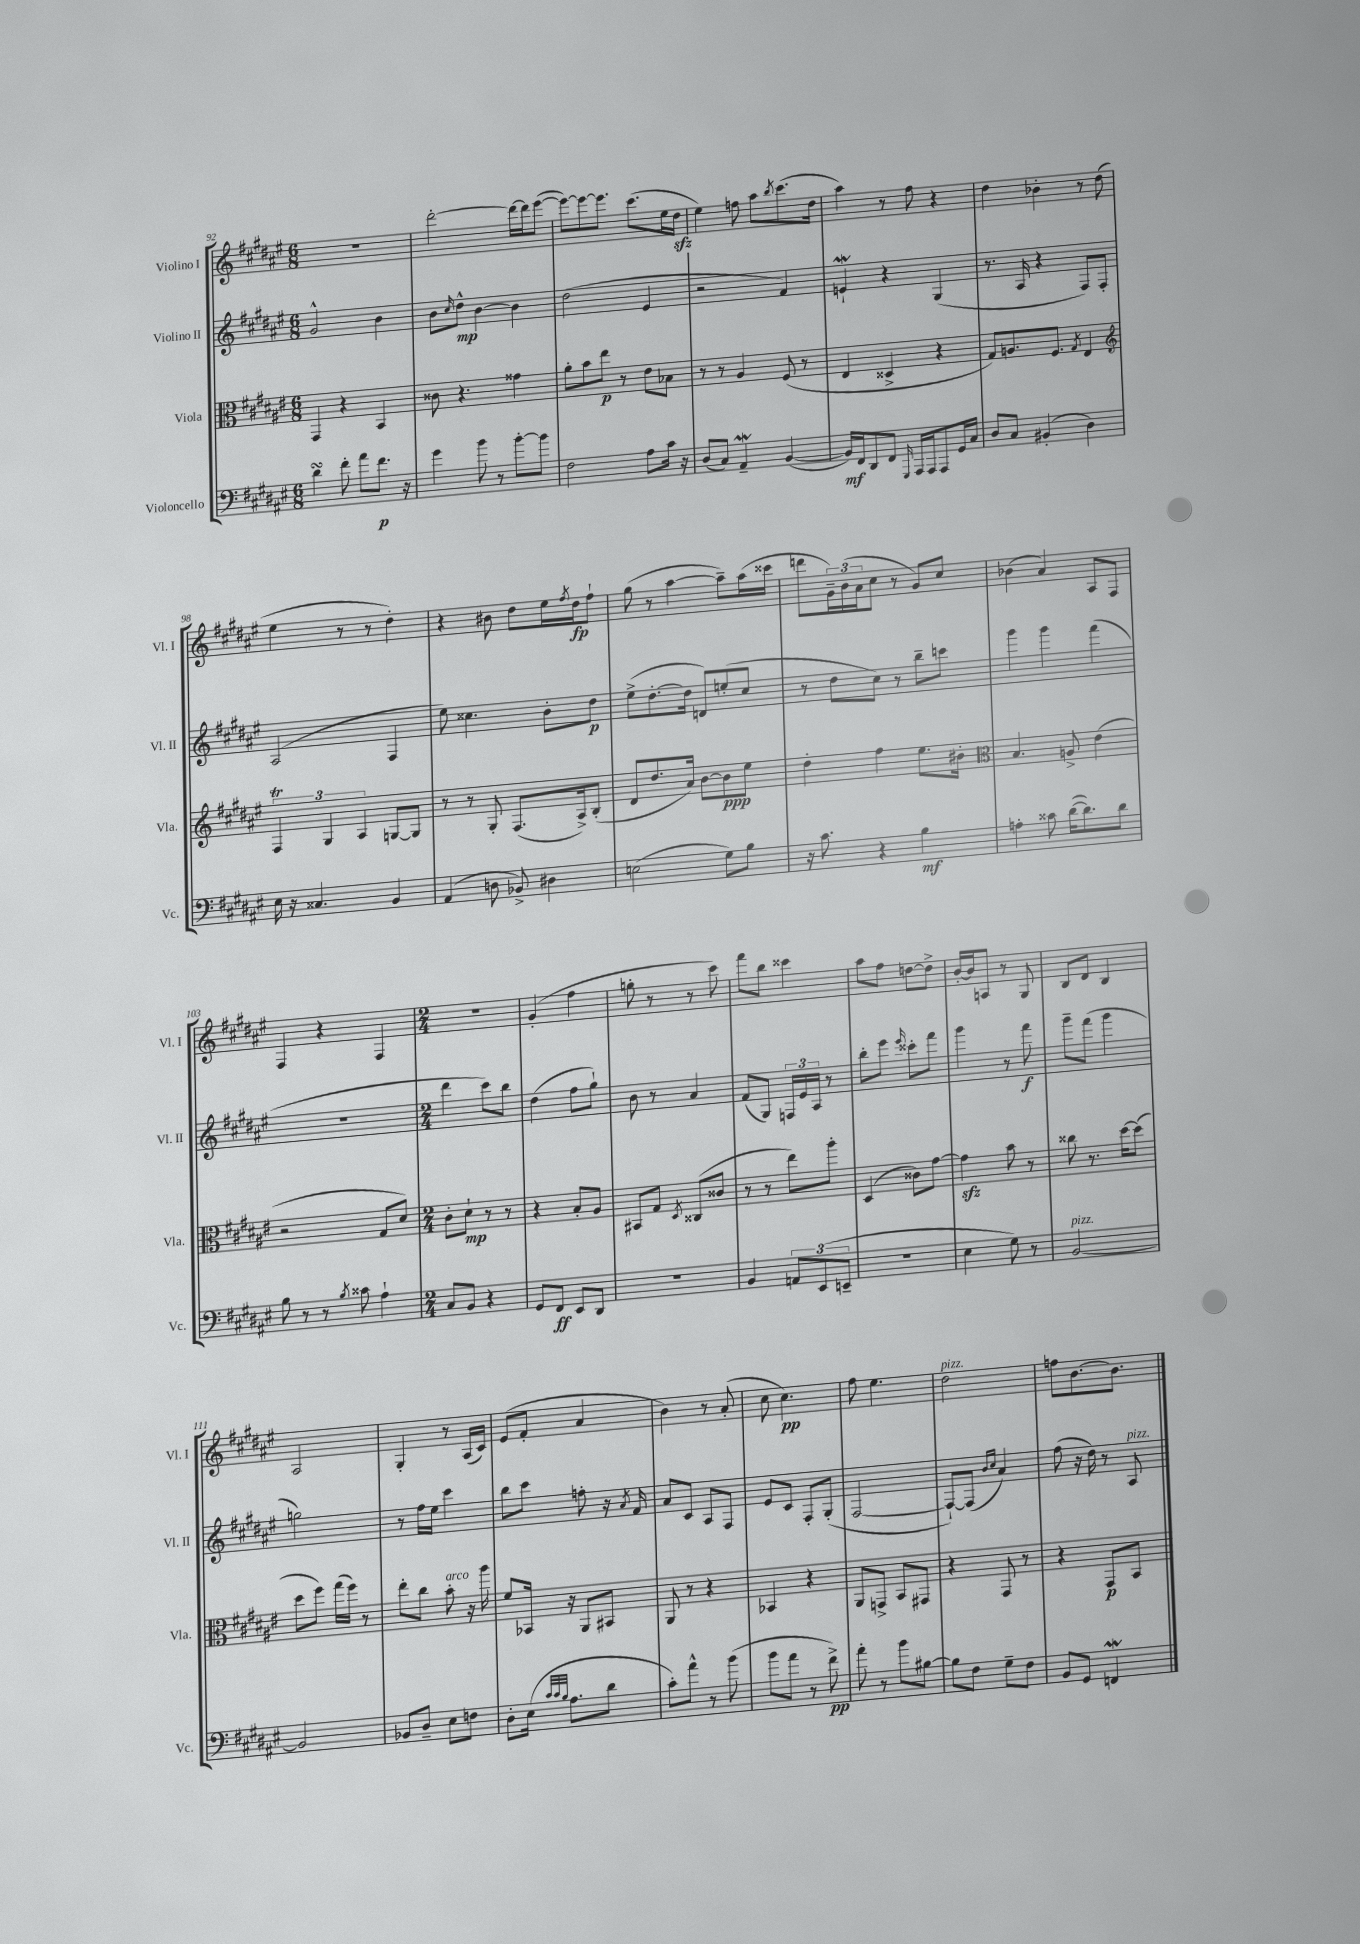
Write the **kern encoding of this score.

**kern	**kern	**kern	**kern
*staff4	*staff3	*staff2	*staff1
*clefF4	*clefC3	*clefG2	*clefG2
*k[f#c#g#d#a#e#]	*k[f#c#g#d#a#e#]	*k[f#c#g#d#a#e#]	*k[f#c#g#d#a#e#]
*M6/8	*M6/8	*M6/8	*M6/8
4d#\	4GG#/	2g#^^/	2.r
8f#'\	4r	.	.
8a#\L	.	.	.
8.f#\J	4BB/	4b\	.
16r	.	.	.
=	=	=	=
4g#\	8c##\	8b\L	[2ddd#'\
.	.	16qqcc#/	.
.	4.r	8dd#^^\J	.
8b\	.	[4b\	.
8r	.	.	.
[8b'\L	4g##\	4b\]	16ddd#\_LL
.	.	.	16ddd#\]J
8b\]J	.	.	([8eee#\J
=	=	=	=
2F#\	8a#'\L	(2dd#\	8eee#\_L)
.	8b\	.	8eee#\_
.	8ee#\J	.	8.eee#\]J
.	8r	.	.
.	.	.	(8.ccc#\L
8A#\L	8e#\L	4e#/	.
16c#\Jk	8B-\J	.	16ee#\L
16r	.	.	16dd#\JJ
=	=	=	=
(8D#/L	8r	2r	4ee#\)
8C#/J)	8r	.	.
4AA#~/	4A#/	.	8ff\
.	.	.	8aa#\L
.	.	.	8qbb/
([4BB/	(8F#/	4f#/)	(8.ccc#\
.	8r	.	.
.	.	.	16dd#\Jk
=	=	=	=
16BB/]LL)	4E#/	4e`/	4aa#\)
16FF#/J	.	.	.
8DD#/	.	.	.
8FF#/J	4D##^/	4r	8r
16qqGGG#/	.	.	.
16AAA#/LL	.	.	8ff#\
16AAA#/J	.	.	.
8AAA#/	4r	(4G#/	4r
16GG#/L	.	.	.
16C#/JJ	.	.	.
=	=	=	=
8D#/L	8G#/L)	8.r	4dd#\
8C#/J	8.A/	.	.
.	.	16A#/	.
(4BB#'/	.	4r	4b-'\
.	8.F#/J	.	.
.	8qG#/	.	.
4D#\)	4E#/	8F#/L)	8r
.	.	8F#'/J	(8dd#\
=	=	=	=
*	*clefG2	*	*
16E#\	6F#/	(2A#/	4ee#\
16r	.	.	.
4.C##/	.	.	.
.	6G#/	.	.
.	.	.	8r
.	6A#/	.	.
.	.	.	8r
4BB/	[8G/L	4F#/	4dd#'\)
.	8G/]J	.	.
=	=	=	=
(4AA#/	8r	8ee#\)	4r
.	8r	4.cc##\	.
8D\	8G#'/	.	8b#\
8BB-^/)	(8.F#/L	.	8dd#\L
4D#\	.	8b'\L	16ee#\L
.	.	.	8qff#/
.	16A#^/k)	.	16dd#\J
.	(8B'/J	8dd#\J	8ff#`\J
=	=	=	=
(2E\	8d#/L	(8ee#^\L	(8gg#\
.	8.dd#/	[8.dd#'\	8r
.	.	.	[4aa#\
.	16a#/Jk)	16dd#\]Jk	.
.	[8b\L	8d/L)	.
8G#\L)	8b\]	(8ee'/	8aa#~\]L)
8B\J	8ee#\J	8cc#/J	(16aa#\L
.	.	.	16ccc##\JJ
=	=	=	=
16r	4dd#'\	8r	8ddd\L
8.c#\	.	.	.
.	.	8dd#\L	24g#~\L)
.	.	.	(24b\
.	.	.	24a#\J
4r	4ff#\	8cc#\J)	8cc#\J
.	.	8r	8r
4B\	8.ee#\L	8bb~\L	8g#/L)
.	.	8ccc\J	8cc#/J
.	16b#'\Jk	.	.
=	=	=	=
*	*clefC3	*	*
4A'\	4.B/	4ggg#\	(4b-\
8c##\	.	4ggg#\	4a#/)
([16d#\LK	8A^/	.	.
8.d#\])	.	.	.
.	(4e#\	(4fff#\	8A#/L
8d#\J	.	.	8F#/J
=	=	=	=
8B\	2r	2.r	4F#/
8r	.	.	.
8r	.	.	4r
8qB/	.	.	.
8c##\	.	.	.
4A#`\	8G#/L	.	4F#/
.	8d#/J)	.	.
=	=	=	=
*M2/4	*M2/4	*M2/4	*M2/4
8C#/L	8c#'\L	4ddd#\	2r
8BB/J	8d#`\J	.	.
4r	8r	8ccc#\L)	.
.	8r	8bb\J	.
=	=	=	=
8GG#/L	4r	(4dd#\	(4g#'/
8FF#/J	.	.	.
8EE#/L	8B'/L	8ff#\L	4ff#\
8DD#/J	8A#/J	8gg#`\J)	.
=	=	=	=
2r	8BB#/L	8b\	8gg'\
.	8G#/J	8r	8r
.	8qD#/	.	.
.	(8C##/L	4a#/	8r
.	8c##/J	.	8ccc#\)
=	=	=	=
4BB/	8r	(8f#/L	8fff#\L
.	8r	8G#/J)	8bb\J
12AA/L	8ee#\L)	24F/LL	4ccc##\
.	.	24e#/	.
(12EE#/	.	24A#/JJ	.
.	8aa#'\J	8r	.
12EE~/J	.	.	.
=	=	=	=
2r	(4D#/	8bb'\L	8aa#\L
.	.	8eee#\J	8ff#\J
.	.	16qqeee#/	.
.	8c##\L)	8ccc##'\L	[8dd\L
.	[8g#\J	8fff#\J	8dd^\]J
=	=	=	=
4E#\	4g#\]	4ggg#\	[16b'/LL
.	.	.	16b/]J
.	.	.	8A/J
8G#\)	8b\	8r	8r
8r	8r	8fff#\	8G#/
=	=	=	=
[2BB/	8cc##\	8ggg#~\L	8B/L
.	8.r	(8fff#\J	8d#/J
.	.	4ggg#\	4B/
.	[16dd#\LK	.	.
.	(8dd#\]J	.	.
=	=	=	=
2BB/]	8dd#\L	2gg\)	2A#/
.	8ff#\J)	.	.
.	(16gg#\LL	.	.
.	16ff#\JJ)	.	.
.	8r	.	.
=	=	=	=
8BB-/L	8ee#'\L	8r	4G#'/
8D#~/J	8cc#\J	16ff#\LL	.
.	.	16ee#\JJ	.
8E#\L	8b'\	4ccc#\	8r
8F\J	16r	.	(16A#/LL
.	16aa#\	.	16c#/JJ)
=	=	=	=
8D#'\L	8f#/L	8bb\L	(8e#/L
(16E#\Jk	16BB-/Jk	8ccc#\J	8f#'/J
32qqc#/LLL	.	.	.
32qqc#/	.	.	.
32qqB/JJJ	.	.	.
8.A#\L	16r	.	.
.	8AA#/L	8ff'\	4a#/
8d#\J	8BB#/J	16r	.
.	.	8qa#/	.
.	.	16f#/	.
=	=	=	=
8c#'\L)	8AA#/	8a#/L	4b\)
8a#^^\J	8r	8c#/J	.
8r	4r	8A#/L	8r
(8b\	.	8F#/J	(8a#'/
=	=	=	=
8b\L	4BB-/	8e#/L	8cc#\
8a#\J	.	8c#/J	4.cc#\)
8r	4r	8F#'/L	.
8f#^\)	.	(8G#'/J	.
=	=	=	=
8a#'\	8AA#/L	[2F#/	8ff#\
8r	8GG^/J	.	4.ee#\
8b\L	8BB/L	.	.
[8B#\J	8GG#/J	.	.
=	=	=	=
8B#\]L	4r	8F#`/_L)	2dd#\
8F#\J	.	(8F#/]J	.
.	.	16qqb/LL	.
.	.	16qqcc#/JJ	.
8G#~\L	8GG#/	4a#/)	.
8F#\J	8r	.	.
=	=	=	=
8BB/L	4r	(8ff#\	8ff\L
8GG#/J	.	16r	[8.b\
.	.	16dd#\)	.
4FF/	8GG#/L	8r	.
.	.	.	8.b\]J
.	8BB/J	8A#/	.
==	==	==	==
*-	*-	*-	*-
